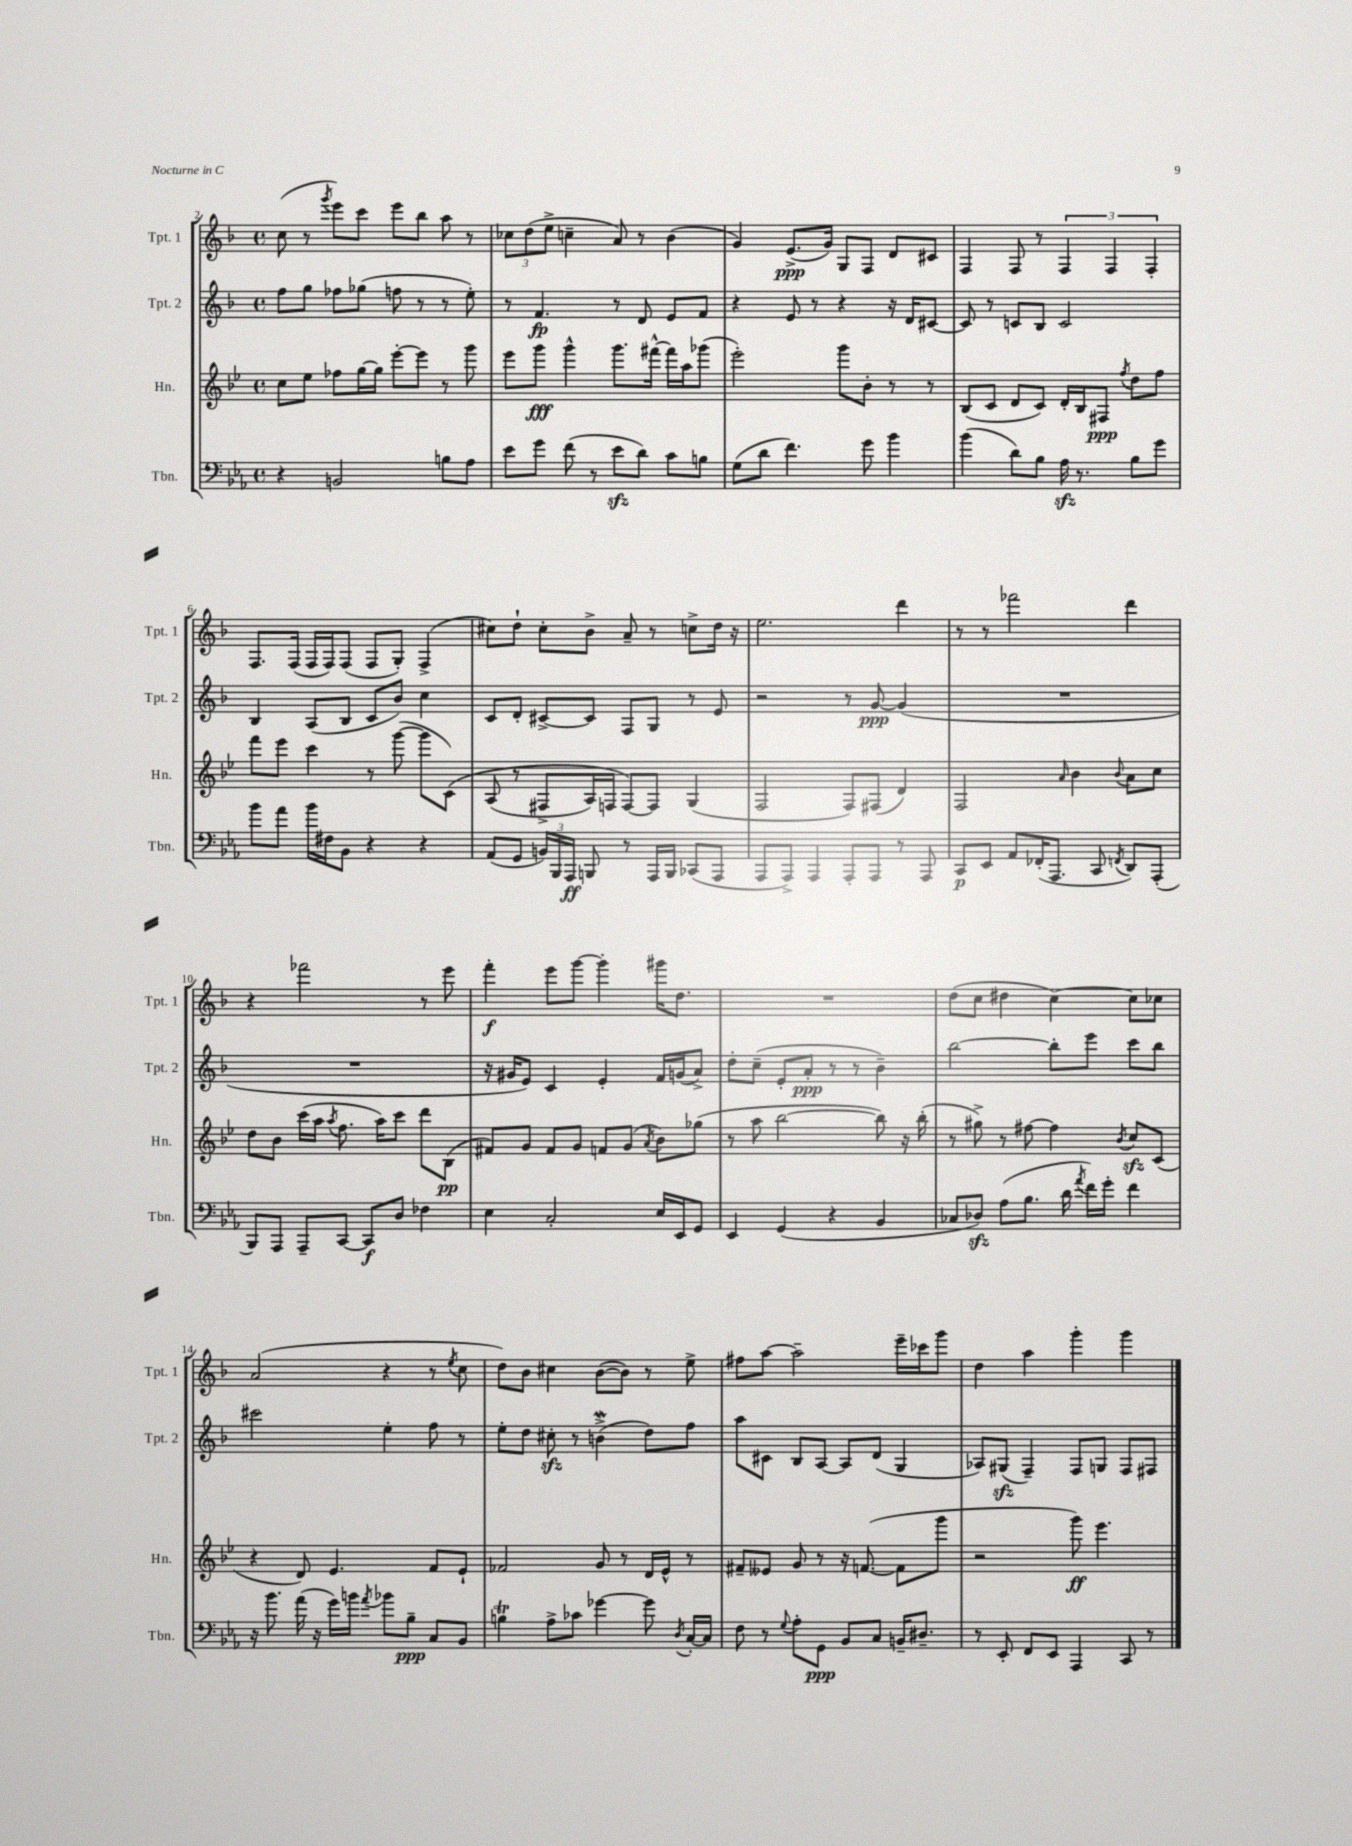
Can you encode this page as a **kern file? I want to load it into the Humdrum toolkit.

**kern	**kern	**kern	**kern
*staff4	*staff3	*staff2	*staff1
*clefF4	*clefG2	*clefG2	*clefG2
*k[b-e-a-]	*k[b-e-]	*k[b-]	*k[b-]
*M4/4	*M4/4	*M4/4	*M4/4
*met(c)	*met(c)	*met(c)	*met(c)
4r	8cc	8ff	(8cc
.	8ee-	8gg	8r
.	.	.	8qggg
2BB	8ff-	8ff-	8eee)
.	[16gg	(8gg-	8ccc
.	16gg]	.	.
.	[8eee-'	8ff	8eee
.	8eee-]	8r	8bb-
8B	8r	8r	8aa
8A-	8ggg	8ee')	8r
=	=	=	=
8e-	8eee-	8r	12cc-
.	.	.	(12dd
8g	8ggg	4.f	.
.	.	.	12ee^
(8f	4ggg^^	.	4cc~
8r	.	.	.
8e-	8.ggg	8r	8a)
8d)	.	8d	8r
.	[16fff#^^	.	.
8c	16fff#]	8e	(4b-
.	16aa	.	.
8B	(8ggg-	8f	.
=	=	=	=
(8G	2eee-')	4r	4g)
8d	.	.	.
4.f)	.	8e	(8.e^
.	.	8r	.
.	.	.	16g)
.	8ggg	4r	8G
8g	8b-'	.	8F
4b-	8r	16r	8d
.	.	16d	.
.	8r	[8c#	8c#
=	=	=	=
(4b-	(8B-	8c#]	4F
.	8c	8r	.
8d)	8d	8c	8F
8B-	8c)	8B-	8r
16A-	16d'	2c	6F
8.r	16B-	.	.
.	8F#	.	.
.	.	.	6F
.	8qff	.	.
8B-	8dd	.	.
.	.	.	6F'
8g	8ff	.	.
=	=	=	=
8b-	8fff	4B-	8.F
8a-	8eee-	.	.
.	.	.	(16F
16b-	4ccc	(8A	16F
16F#	.	.	16F)
8BB-	.	8B-	(8F
4r	8r	8c	8F
.	([8ggg	8b-)	8G')
4r	8ggg]	4cc	(4F^
.	&(8c)	.	.
=	=	=	=
(8AA-	(8A	8c	8cc#)
8GG	8r	8d'	8dd`
24BB)	8F#^	[8c#^	8cc#'
24BBB-	.	.	.
24AAA-	.	.	.
8BBB	16A)	8c#]	8b-^
.	16F	.	.
8r	[8F&)	8F	8a~
16AAA-	8F]	8G	8r
16BBB	.	.	.
(8CC-	(4G	8r	8cc^
8AAA-	.	8e	16dd
.	.	.	16r
=	=	=	=
8AAA-	2F	2r	2.ee
8AAA-^)	.	.	.
4AAA-	.	.	.
8AAA-'	8F)	8r	.
8AAA-	(8F#	[8g	.
8r	4d)	(4g]	4ddd
8AAA-	.	.	.
=	=	=	=
8CC	2F	1r	8r
8EE-	.	.	8r
8AA-	.	.	2fff-
(16FF-'	.	.	.
8.AAA-	.	.	.
.	16qqa	.	.
.	4b-	.	.
8CC	.	.	.
8qFF	8qqb-	.	.
8DD)	8a	.	4ddd
(8AAA-'	8cc	.	.
=	=	=	=
8BBB-)	8dd	1r	4r
8AAA-	8b-	.	.
8AAA-~	(16ccc	.	2fff-
.	16aa	.	.
.	8qaa	.	.
[8CC	8.ff	.	.
8CC]	.	.	.
.	16aa)	.	.
8D	8ccc	.	.
4F-	8ddd	.	8r
.	(8B-	.	8eee
=	=	=	=
4E-	8f#)	16r	4fff'
.	.	16g#	.
.	8g	8e)	.
2C'	8f#	4c	8eee
.	8g	.	[8ggg
.	8f	4e'	4ggg']
.	(8g	.	.
.	8qa	.	.
16E-	8b-)	16f	16ggg#
16EE-	.	(16g	8.dd
8GG	(8gg-	8a^)	.
=	=	=	=
4EE-	8r	8dd'	1r
.	8aa	(8cc~	.
(4GG	[2bb-	8e'	.
.	.	8a'	.
4r	.	8r	.
.	.	8r	.
4BB-	8bb-])	4b-~)	.
.	16r	.	.
.	(16bb-'	.	.
=	=	=	=
8C-	8r	[2bb-	(8dd
8D-)	8gg#^)	.	8cc
(8A-	8r	.	4dd#
8.B-	[8ff#	.	.
.	4ff#]	8bb-']	[4cc)
16d	.	.	.
8qa-	.	.	.
16f)	.	8eee	.
16g'	.	.	.
.	8qb-	.	.
4f	8cc	8ccc	8cc]
.	(8c	8bb-	8cc-
=	=	=	=
16r	4r	2ccc#	(2a
8.b-	.	.	.
(16a-	8d)	.	.
16r	.	.	.
16g)	4.e-	.	.
16b	.	.	.
8qa-	.	.	.
8b-	.	4ee'	4r
8B-~	.	.	.
8C	8f	8ff	8r
.	.	.	8qee
8BB-	8e-`	8r	8cc
=	=	=	=
4B	2f-	8ee'	8dd)
.	.	8dd	8b-
8A-^	.	8cc#'	4cc#
8c-	.	8r	.
[4g-	8g	(4b^	([8b-
.	8r	.	8b-])
8g-]	16d	8dd)	8r
.	16e-^^	.	.
8qD	.	.	.
[16C'	8r	8ff	8ee^
16C]	.	.	.
=	=	=	=
8F	8f#~	8aa	8ff#
8r	8e--	8c#	[8aa
8qqG	.	.	.
8A-'	8g	8B-	2aa~]
8GG	8r	[8A	.
8BB-	16r	8A]	.
.	([8.f	.	.
8C	.	(8d	.
16BB~	8f]	4G	16eee~
8.D#~	.	.	16ccc-
.	8ggg	.	8ggg
=	=	=	=
8r	2r	8A-)	4dd
8EE-'	.	(8G#	.
8FF	.	4F~)	4aa
8EE-	.	.	.
4AAA-	8ggg)	8F	4ggg'
.	4.eee-	8G	.
8CC	.	8F	4ggg
8r	.	8F#	.
==	==	==	==
*-	*-	*-	*-
